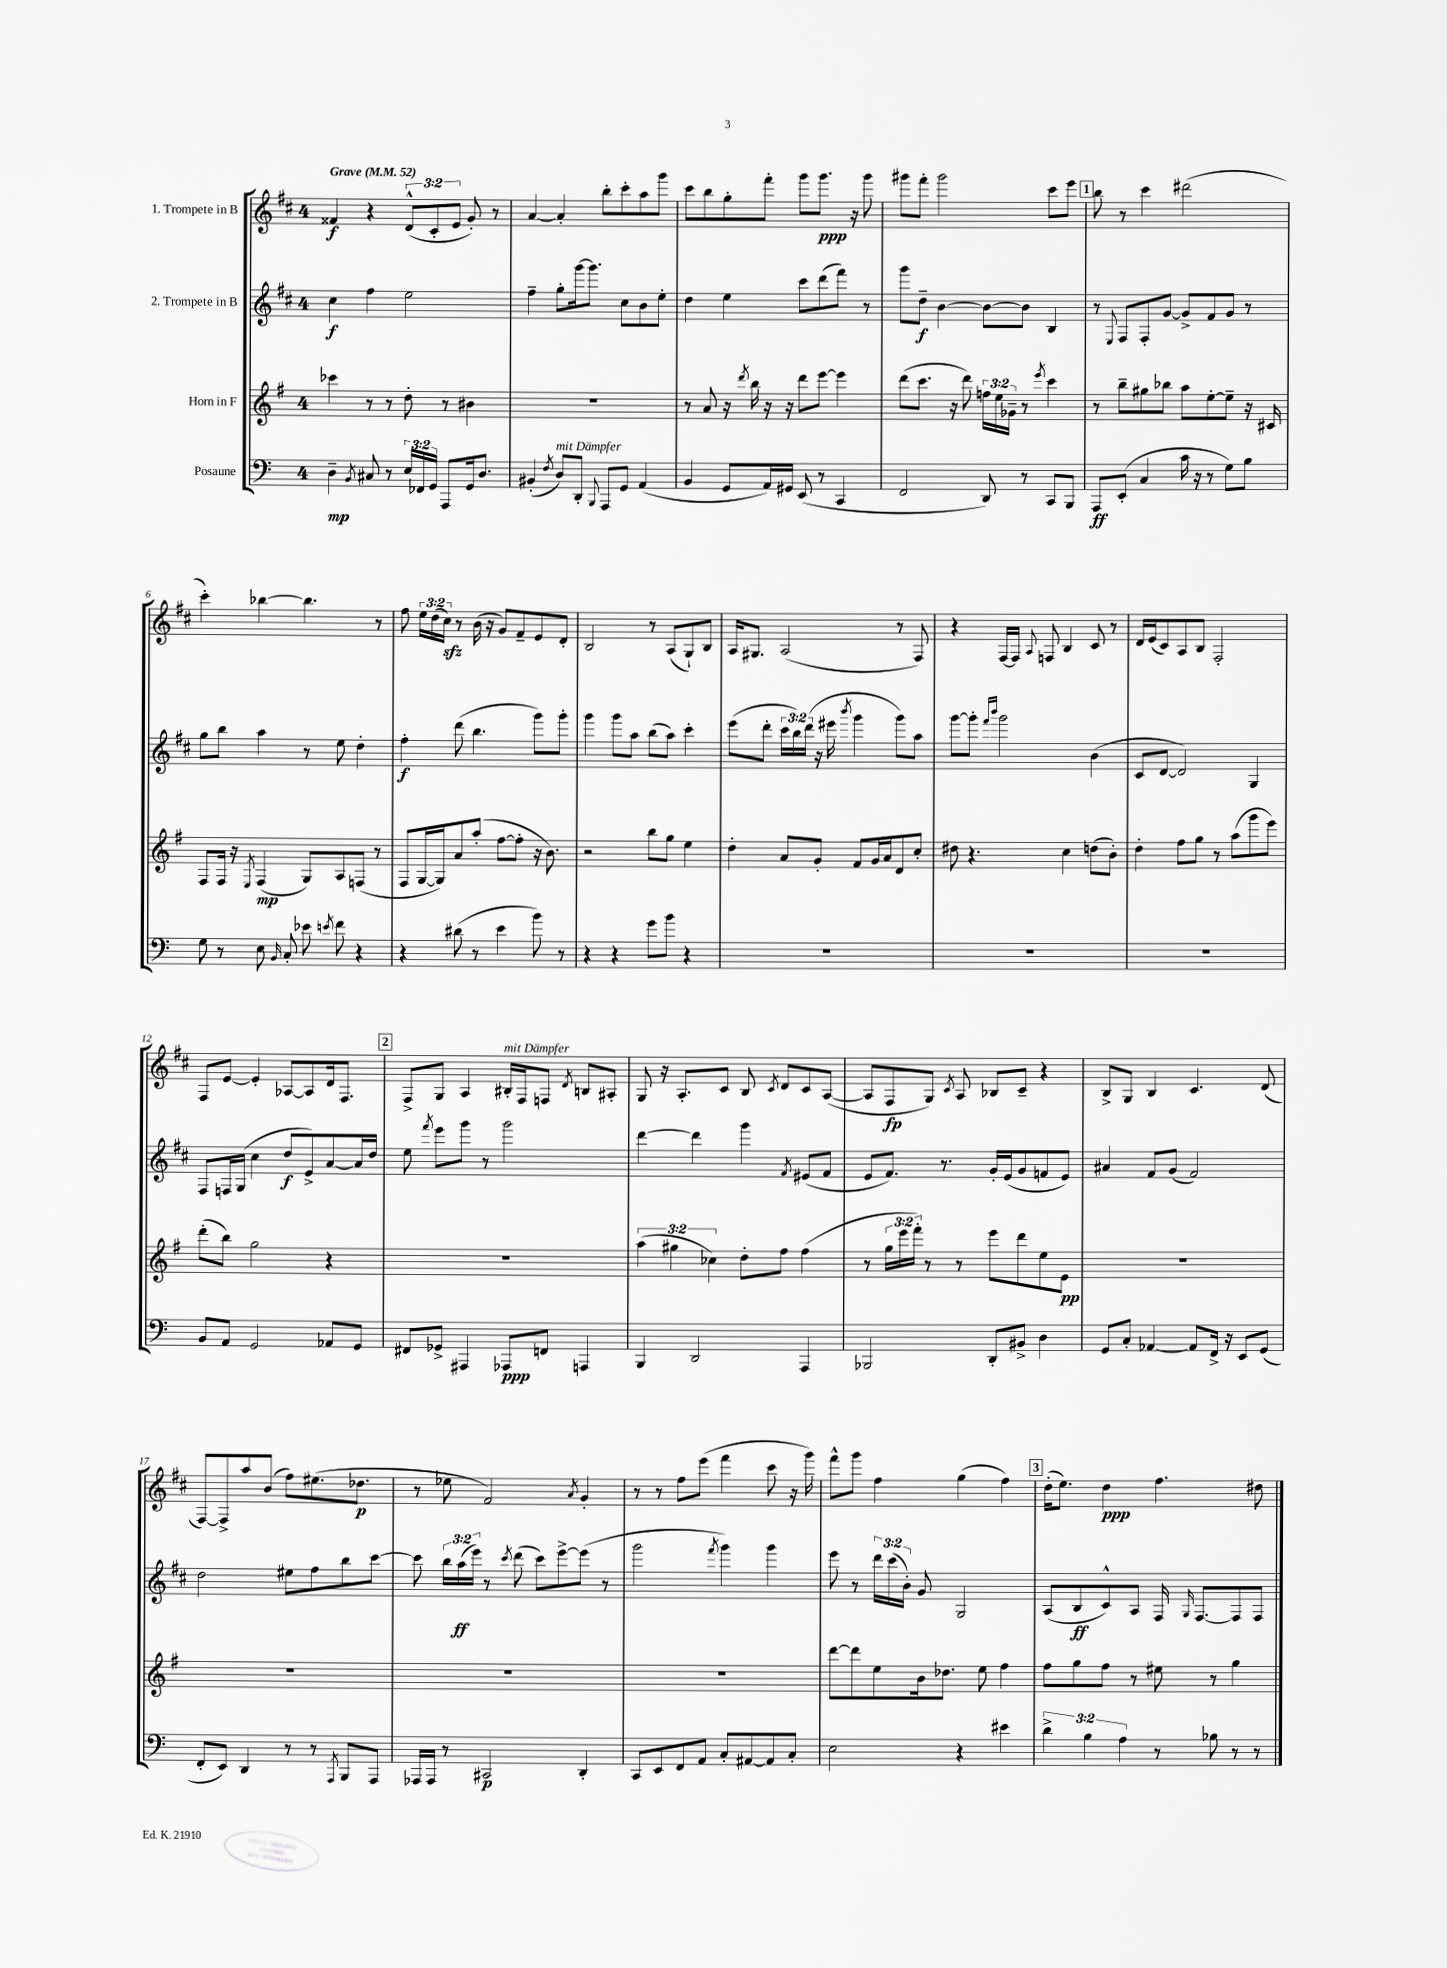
<<
\new StaffGroup <<
\new Staff = "s0" \with { instrumentName = "1. Trompete in B" } {
    \clef treble \key d \major \once \override Staff.TimeSignature.style = #'single-digit \time 4/4 \override Staff.TupletNumber.text = #tuplet-number::calc-fraction-text \tempo "Grave" 4 = 52
    \autoBeamOff fisis'4\f r4 \tuplet 3/2 { d'8[-^( cis'8-. e'8] } g'8-.) r8 |
    a'4~ a'4-. b''8[-. cis'''8-. a''8 g'''8] |
    cis'''8[ b''8 g''8-. fis'''8]-. g'''8[ g'''8.]\ppp r16 g'''8 |
    gis'''8[ fis'''8]-. gis'''2 cis'''8[ e'''8] |
    \mark \markup { \box "1" } b''8 r8 cis'''4 dis'''2( |
    cis'''4-.) bes''4~ bes''4. r8 |
    fis''8 \tuplet 3/2 { e''16[ d''16( cis''16]\sfz) } r8 b'16( r16 g'8[) fis'8-- e'8 d'8]-. |
    b2 r8 a8[( g8-!) b8] |
    a16[ gis8.] a2( r8 fis8) |
    r4 fis16[~ fis16] \appoggiatura { a8 } f8 b4 cis'8 r8 |
    d'16[ e'16( cis'8) a8 b8] fis2-. |
    fis8[ e'8]~ e'4-. aes8[~ aes8 d'16 fis8.] |
    \mark \markup { \box "2" } fis8[-> g8] a4 bis16[-.^\markup { \italic "mit Dämpfer" } fis16 f8] \acciaccatura { d'8 } b8[ ais8]-. |
    g8 r16 a8.[-. cis'8] b8 \acciaccatura { cis'8 } d'8[ cis'8 a8]~( |
    a8[ fis8\fp g8]) \acciaccatura { cis'8 } a8 bes8[ cis'8]-- r4 |
    b8[-> g8] b4 cis'4. d'8( |
    fis8[~) fis8-> a''8 b'8]( fis''8[) eis''8.( des''8.]\p |
    r8 ees''8 fis'2) \acciaccatura { a'8 } g'4-. |
    r8 r8 fis''8[ e'''8]( fis'''4 cis'''8 r16 g'''16) |
    fis'''8[-^ g'''8] fis''4 g''4( fis''4) |
    \mark \markup { \box "3" } d''16[-.( e''8.]) d''4\ppp fis''4. dis''8 \bar "|." |
}
\new Staff = "s1" \with { instrumentName = "2. Trompete in B" } {
    \clef treble \key d \major \once \override Staff.TimeSignature.style = #'single-digit \time 4/4 \override Staff.TupletNumber.text = #tuplet-number::calc-fraction-text
    \autoBeamOff cis''4\f fis''4 e''2 |
    fis''4-- g''8[-. g'''16~ g'''8.] cis''8[ b'8 e''8]-. |
    d''4 e''4 cis'''8[ d'''8( fis'''8]) r8 |
    g'''8[ d''8]--\f b'4~ b'8[~ b'8] b4 |
    \mark \markup { \box "1" } r8 \appoggiatura { e8 } fis8[ fis8-. g'8]~ g'8[-> fis'8 g'8] r8 |
    g''8[ b''8] a''4 r8 e''8 d''4-. |
    fis''4-.\f d'''8( b''4. g'''8[) g'''8]-. |
    g'''4 g'''8[ a''8] b''8[( a''8]) cis'''4-. |
    e'''8[( d'''8]-. \tuplet 3/2 { cis'''16[ b''16) d'''16]( } r16 eis'''16 \acciaccatura { b'''8 } g'''4 g'''8[) a''8] |
    g'''8[~ g'''8]-. \grace { fis'''16[ b'''16] } g'''2 b'4( |
    cis'8[ d'8]~ d'2) g4 |
    fis8[ f16 g16]( cis''4 d''8[\f e'8->) a'8~ a'16 d''16] |
    \mark \markup { \box "2" } e''8 \acciaccatura { fis'''8 } e'''8[ g'''8] r8 g'''2 |
    d'''4~ d'''4 g'''4 \acciaccatura { fis'8 } eis'8[( fis'8] |
    e'8[ fis'8.]) r8. g'16[-. e'16( g'8 f'8 e'8]) |
    ais'4 fis'8[ g'8]( fis'2) |
    d''2 eis''8[ fis''8 b''8 cis'''8]~ |
    cis'''8 \tuplet 3/2 { b''16[ a''16\ff( e'''16]) } r8 \acciaccatura { cis'''8 } d'''8( cis'''8[) e'''8~-> e'''8]( r8 |
    g'''2 \acciaccatura { fis'''8 } g'''4) g'''4 |
    e'''8 r8 \tuplet 3/2 { d'''16[ cis'''16( b'16]-.) } g'8 g2 |
    \mark \markup { \box "3" } a8[( b8\ff cis'8-^) a8] fis16 \grace { g16 } fis8.[~ fis8 fis8] \bar "|." |
}
\new Staff = "s2" \with { instrumentName = "Horn in F" } {
    \clef treble \key g \major \once \override Staff.TimeSignature.style = #'single-digit \time 4/4 \override Staff.TupletNumber.text = #tuplet-number::calc-fraction-text
    \autoBeamOff ces'''4 r8 r8 d''8-. r8 bis'4 |
    R1 |
    r8 a'8 r16 \acciaccatura { d'''8 } b''16 r16 r16 d'''8[ e'''8]~ e'''4 |
    d'''8[( c'''8.] r16 d'''8) \tuplet 3/2 { f''16[ e''16 ges'16]-- } r8 \acciaccatura { e'''8 } c'''4 |
    \mark \markup { \box "1" } r8 b''8[-- gis''8 bes''8] a''8[ e''8~-. e''8]-- r16 cis'16 |
    fis8[ fis16] r16 \acciaccatura { e8 } fis4\mp( g8[) a8 f8]( r8 |
    fis8[ g16~ g16) a'8 a''8]-.( fis''8[~ fis''8]-. r16 b'8.) |
    r2 b''8[ g''8] e''4 |
    d''4-. a'8[ g'8]-. fis'8[ g'16 a'16 d'8 c''8]-. |
    dis''8 r4. c''4 d''8[( b'8]-.) |
    d''4-. fis''8[ g''8] r8 a''8[( g'''8 e'''8]) |
    d'''8[-.( b''8]) g''2 r4 |
    \mark \markup { \box "2" } R1 |
    \tuplet 3/2 { a''4( gis''4 ces''4) } d''8[-. fis''8] fis''4( |
    r8 \tuplet 3/2 { g''16[ e'''16 fis'''16]-.) } r8 r8 e'''8[ d'''8 e''8 e'8]\pp |
    R1 |
    R1 |
    R1 |
    R1 |
    d'''8[~ d'''8 e''8 b'16 des''8.] e''8 fis''4 |
    \mark \markup { \box "3" } fis''8[ g''8 fis''8] r8 eis''8 r8 g''4 \bar "|." |
}
\new Staff = "s3" \with { instrumentName = "Posaune" } {
    \clef bass \key c \major \once \override Staff.TimeSignature.style = #'single-digit \time 4/4 \override Staff.TupletNumber.text = #tuplet-number::calc-fraction-text
    \autoBeamOff d4--\mp \acciaccatura { b,8 } cis8 r8 \tuplet 3/2 { e16[ fes,16 g,16] } a,,8[ g,16 d8.] |
    bis,4-.( \acciaccatura { f8 } d8[^\markup { \italic "mit Dämpfer" }) d,8]-. \appoggiatura { b,,8 } a,,8[ g,8] a,4( |
    b,4 g,8[ a,16) gis,16] e,8( r8 c,4 |
    f,2 d,8) r8 c,8[ b,,8] |
    \mark \markup { \box "1" } a,,8[\ff e,8]-.( c4 c'16 r16 r8 g8[) b8] |
    g8 r8 e8 \grace { b,16 } c8-. ees'8 \acciaccatura { e'8 } f'8 r4 |
    r4 dis'8( r8 e'4 b'8) r8 |
    r4 r4 g'8[ b'8] r4 |
    R1 |
    R1 |
    R1 |
    b,8[ a,8] g,2 aes,8[ g,8] |
    \mark \markup { \box "2" } fis,8[ ges,8]-> ais,,4 aes,,8[\ppp f,8] a,,4 |
    b,,4 d,2 a,,4 |
    bes,,2 d,8[-. bis,8]-> d4 |
    g,8[ c8]-. aes,4~ aes,8[ f,16]-> r16 e,8[ g,8]( |
    f,8[-. e,8]) d,4 r8 r8 \acciaccatura { a,,8 } b,,8[ a,,8] |
    aes,,16[ aes,,16] r8 cis,2\p d,4-. |
    c,8[ e,8 f,8 a,8] c8[-. ais,8~ ais,8 c8]-. |
    e2 r4 eis'4 |
    \mark \markup { \box "3" } \tuplet 3/2 { d'4-> b4 a4 } r8 bes8 r8 r8 \bar "|." |
}
>>
>>
